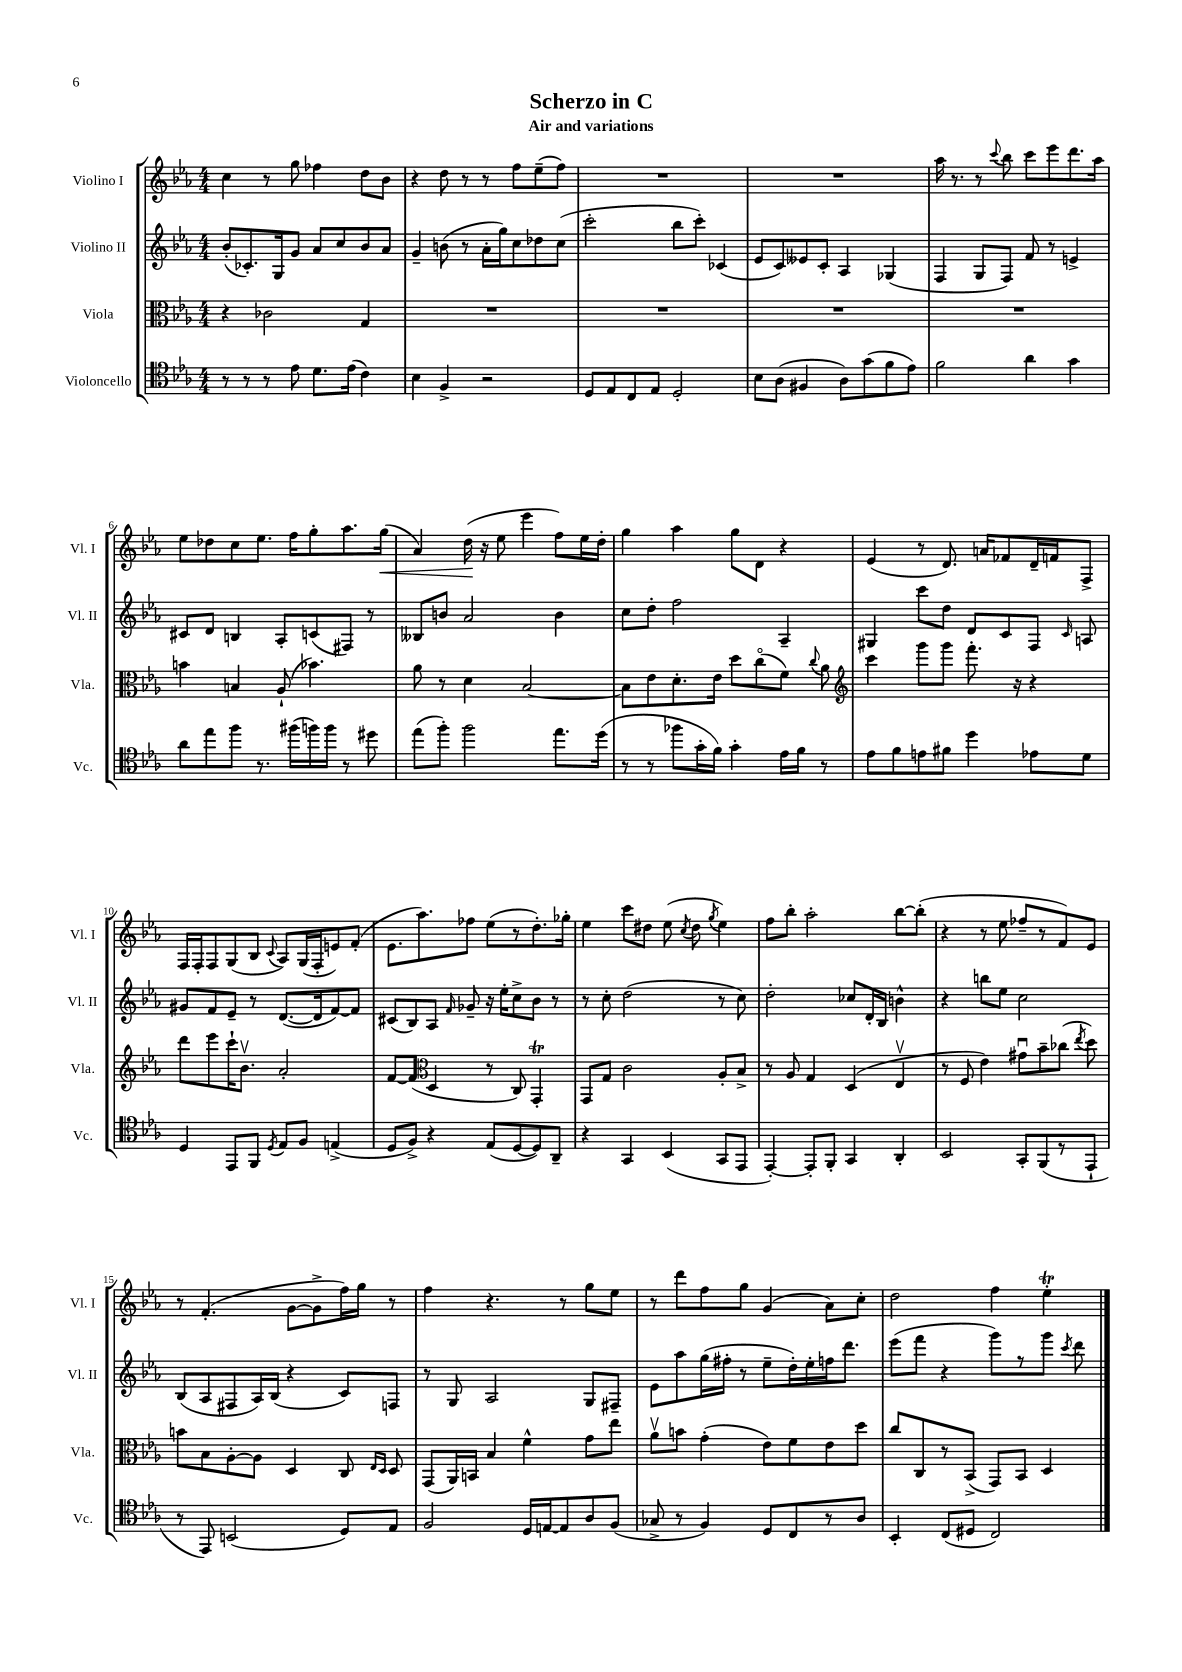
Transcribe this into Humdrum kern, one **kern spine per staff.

**kern	**kern	**kern	**kern	**dynam
*part4	*part3	*part2	*part1	*part1
*staff4	*staff3	*staff2	*staff1	*staff1
*I"Violoncello	*I"Viola	*I"Violino II	*I"Violino I	*
*I'Vc.	*I'Vla.	*I'Vl. II	*I'Vl. I	*
*clefC4	*clefC3	*clefG2	*clefG2	*
*k[b-e-a-]	*k[b-e-a-]	*k[b-e-a-]	*k[b-e-a-]	*
*M4/4	*M4/4	*M4/4	*M4/4	*
=1	=1	=1	=1	=1
8r	4r	(8b-'/L	4cc\	.
8r	.	8.c-X'/)	.	.
8r	2c-X\	.	8r	.
.	.	16G/k	.	.
8e-\	.	8g/J	8gg\	.
8.d\L	.	8a-/L	4ff-X\	.
.	.	8cc/	.	.
(16e-\Jk	.	.	.	.
4c\)	4G/	8b-/	8dd\L	.
.	.	8a-/J	8b-\J	.
=2	=2	=2	=2	=2
4B-\	1r	4g~/	4r	.
4F^/	.	(8bn\	8dd\	.
.	.	8r	8r	.
2r	.	16a-'\LL	8r	.
.	.	16gg\J)	.	.
.	.	8cc\	8ff\L	.
.	.	8dd-X\	(8ee-~\	.
.	.	(8cc\J	8ff\J)	.
=3	=3	=3	=3	=3
8D/L	1r	2ccc'\	1r	.
8E-/	.	.	.	.
8C/	.	.	.	.
8E-/J	.	.	.	.
2D'/	.	8bb-\L	.	.
.	.	8ccc'\J)	.	.
.	.	(4c-X/	.	.
=4	=4	=4	=4	=4
8B-\L	1r	8e-/L	1r	.
(8A-\J	.	8c/)	.	.
4F#X/	.	8e--X/	.	.
.	.	8c'/J	.	.
8A-\L)	.	4A-/	.	.
(8g\	.	.	.	.
8f\	.	(4G-X/	.	.
8e-\J)	.	.	.	.
=5	=5	=5	=5	=5
2f\	1r	4F/	16aa-\	.
.	.	.	8.r	.
.	.	8G/L	8r	.
.	.	.	8qqccc/	.
.	.	8F/J)	8bb-\	.
4a-\	.	8f/	8ccc\L	.
.	.	8r	8eee-\	.
4g\	.	4en^/	8.ddd\	.
.	.	.	16aa-\Jk	.
!!LO:LB:g=z
=6	=6	=6	=6	=6
8a-\L	4bn\	8c#X/L	8ee-\L	.
8ee-\	.	8d/J	8dd-X\	.
8ff\J	4Bn/	4Bn/	8cc\	.
8.r	.	.	8.ee-\J	.
.	(8A-`/	8A-'/L	.	.
(16ff#X\LL	.	.	16ff\KL	.
16ffn\)	4.b-X\)	(8cn/	8gg'\	.
16ff\JJ	.	.	.	.
8r	.	8F#X/J)	8.aa-\	.
8dd#X\	.	8r	.	.
!	!	!	!	!LO:HP:b
.	.	.	(16gg\Jk	<
=7	=7	=7	=7	=7
(8ee-\L	8a-\	8B--X/L	4a-/)	.
8ff'\J)	8r	8bn/J	.	.
2ff\	4d\	2a-/	(16dd\	.
.	.	.	16r	[
.	.	.	8ee-\	.
.	[2B-/	.	4eee-\	.
8.ee-\L	.	4b\	8ff\L)	.
.	.	.	16ee-\L	.
(16dd\Jk	.	.	16dd'\JJ	.
=8	=8	=8	=8	=8
8r	8B-\L]	8cc\L	4gg\	.
8r	8e-\	8dd'\J	.	.
8ff-X\L	8.d'\	2ff\	4aa-\	.
16g'\L	.	.	.	.
16f\JJ)	16e-\Jk	.	.	.
4g'\	8dd\L	.	8gg\L	.
.	(8cc\	.	8d\J	.
16e-\LL	8f\J)	4A-~/	4r	.
16f\JJ	.	.	.	.
.	8qqcc/	.	.	.
8r	8a-\	.	.	.
=9	=9	=9	=9	=9
*	*clefG2	*	*	*
8e-\L	4ccc\	4G#X/	(4e-/	.
8f\	.	.	.	.
8en\	8ggg\L	8ccc\L	8r	.
8f#X\J	8ggg\J	8dd\J	8.d/)	.
4dd\	8.fff'\	8d/L	.	.
.	.	.	16an/KL	.
.	.	8c/	8f-X/	.
.	16r	.	.	.
8e-X\L	4r	8F/J	16d~/L	.
.	.	.	16fn/J	.
.	.	16qqc/	.	.
8d\J	.	8An/	8F^/J	.
!!LO:LB:g=z
=10	=10	=10	=10	=10
4D/	8ddd\L	8g#X/L	16F/LL	.
.	.	.	16F'/J	.
.	8eee-\	8f/	8F/	.
8EE-/L	16ccc`\K	8e-~/J	(8G/	.
.	8.b-v\J	.	.	.
8FF/J	.	8r	8B-/J	.
8qD/	.	.	8qqc/	.
8E-/L	2a-'/	([8.d/L	8A-/L)	.
8F/J	.	.	(16G/L	.
.	.	16d/k]	16F'/J	.
(4En^/	.	[8f/)	8en/)	.
.	.	8f/J]	(8f'/J	.
=11	=11	=11	=11	=11
8D/L	[8f/L	(8c#X/L	8.e-\L	.
8F^/J)	(8f/J]	8B-/)	.	.
.	.	.	8.aa-\)	.
*	*clefC3	*	*	*
4r	4D/	8A-/J	.	.
.	.	16qqf/	.	.
.	.	8g-X~/	8ff-X\J	.
(8E-/L	8r	16r	(8ee-\L	.
.	.	16ee-'\KL	.	.
[8D/	8C/)	8cc^\	8r	.
8D/])	4GGt'/	8b-\J	8.dd'\)	.
8AA-~/J	.	8r	.	.
.	.	.	16gg-X'\Jk	.
=12	=12	=12	=12	=12
4r	8GG/L	8r	4ee-\	.
.	8G/J	8cc'\	.	.
4GG/	2c\	(2dd\	8ccc\L	.
.	.	.	8dd#X\J	.
(4BB-/	.	.	(8ee-\	.
.	.	.	8qcc/	.
.	.	.	8dd#\	.
.	.	.	8qgg/	.
8GG/L	8A-'/L	8r	4ee-\)	.
8EE-/J	8B-^/J	8cc\)	.	.
=13	=13	=13	=13	=13
[4EE-'/)	8r	2dd'\	8ff\L	.
.	8A-/	.	8bb-'\J	.
8EE-'/L]	4G/	.	2aa-'\	.
8FF'/J	.	.	.	.
4GG/	(4D/	8cc-X/L	.	.
.	.	16d'/L	.	.
.	.	16B-/JJ	.	.
4AA-'/	4E-v/	4bn^^\	[8bb-\L	.
.	.	.	(8bb-'\J]	.
=14	=14	=14	=14	=14
2BB-/	8r	4r	4r	.
.	8F/	.	.	.
.	4e-\)	8bbn\L	8r	.
.	.	8ee-\J	8ee-\	.
8GG'/L	8g#Xu\L	2cc\	8ff-X~/L	.
(8FF/	8b-~\	.	8r	.
8r	(8cc-X\J	.	8f/)	.
.	8qee-/	.	.	.
8EE-`/J	8dd\)	.	8e-/J	.
!!LO:LB:g=z
=15	=15	=15	=15	=15
8r	8bn\L	(8B-/L	8r	.
8EE-/)	8B-\	8A-/	(4.f'/	.
(2BBn/	[8A-'\	8F#X/	.	.
.	8A-\J]	16A-/L)	.	.
.	.	(16B-/JJ	.	.
.	4D/	4r	[8g\L	.
.	.	.	8g^\]	.
8D/L)	8C/	8c/L)	16ff\L)	.
.	.	.	16gg\JJ	.
.	16qqE-/LL	.	.	.
.	16qqD/JJ	.	.	.
8E-/J	8D/	8Fn/J	8r	.
=16	=16	=16	=16	=16
2F/	(8GG/L	8r	4ff\	.
.	16AA-/L)	8G/	.	.
.	16BBn/JJ	.	.	.
.	4B-/	2A-/	4.r	.
16D/LL	4f^^\	.	.	.
[16En/J	.	.	.	.
8E/]	.	.	8r	.
8A-/	8g\L	8G/L	8gg\L	.
(8F/J	8ee-\J	8F#X~/J	8ee-\J	.
=17	=17	=17	=17	=17
8G-X^/	8a-v\L	8e-\L	8r	.
8r	8bn\J	8aa-\	8ddd\L	.
4F/)	(4g'\	(16gg\L	8ff\	.
.	.	16ff#X'\JJ	.	.
.	.	8r	8gg\J	.
8D/L	8e-\L)	8ee-~\L	(4g/	.
8C/	8f\	16dd'\L)	.	.
.	.	16ee-'\	.	.
8r	8e-\	16ffn\J	8a-\L)	.
.	.	8.ddd\J	.	.
8A-/J	8dd\J	.	8cc'\J	.
=18	=18	=18	=18	=18
4BB-'/	8cc/L	(8eee-\L	2dd\	.
.	8C/	8fff\J	.	.
(8C/L	8r	4r	.	.
8D#X/J	(8BB-^/J	.	.	.
2C/)	8GG/L)	8ggg\L)	4ff\	.
.	8BB-/J	8r	.	.
.	4D/	8ggg\J	4ee-T'\	.
.	.	8qccc/	.	.
.	.	8ddd\	.	.
==	==	==	==	==
*-	*-	*-	*-	*-
